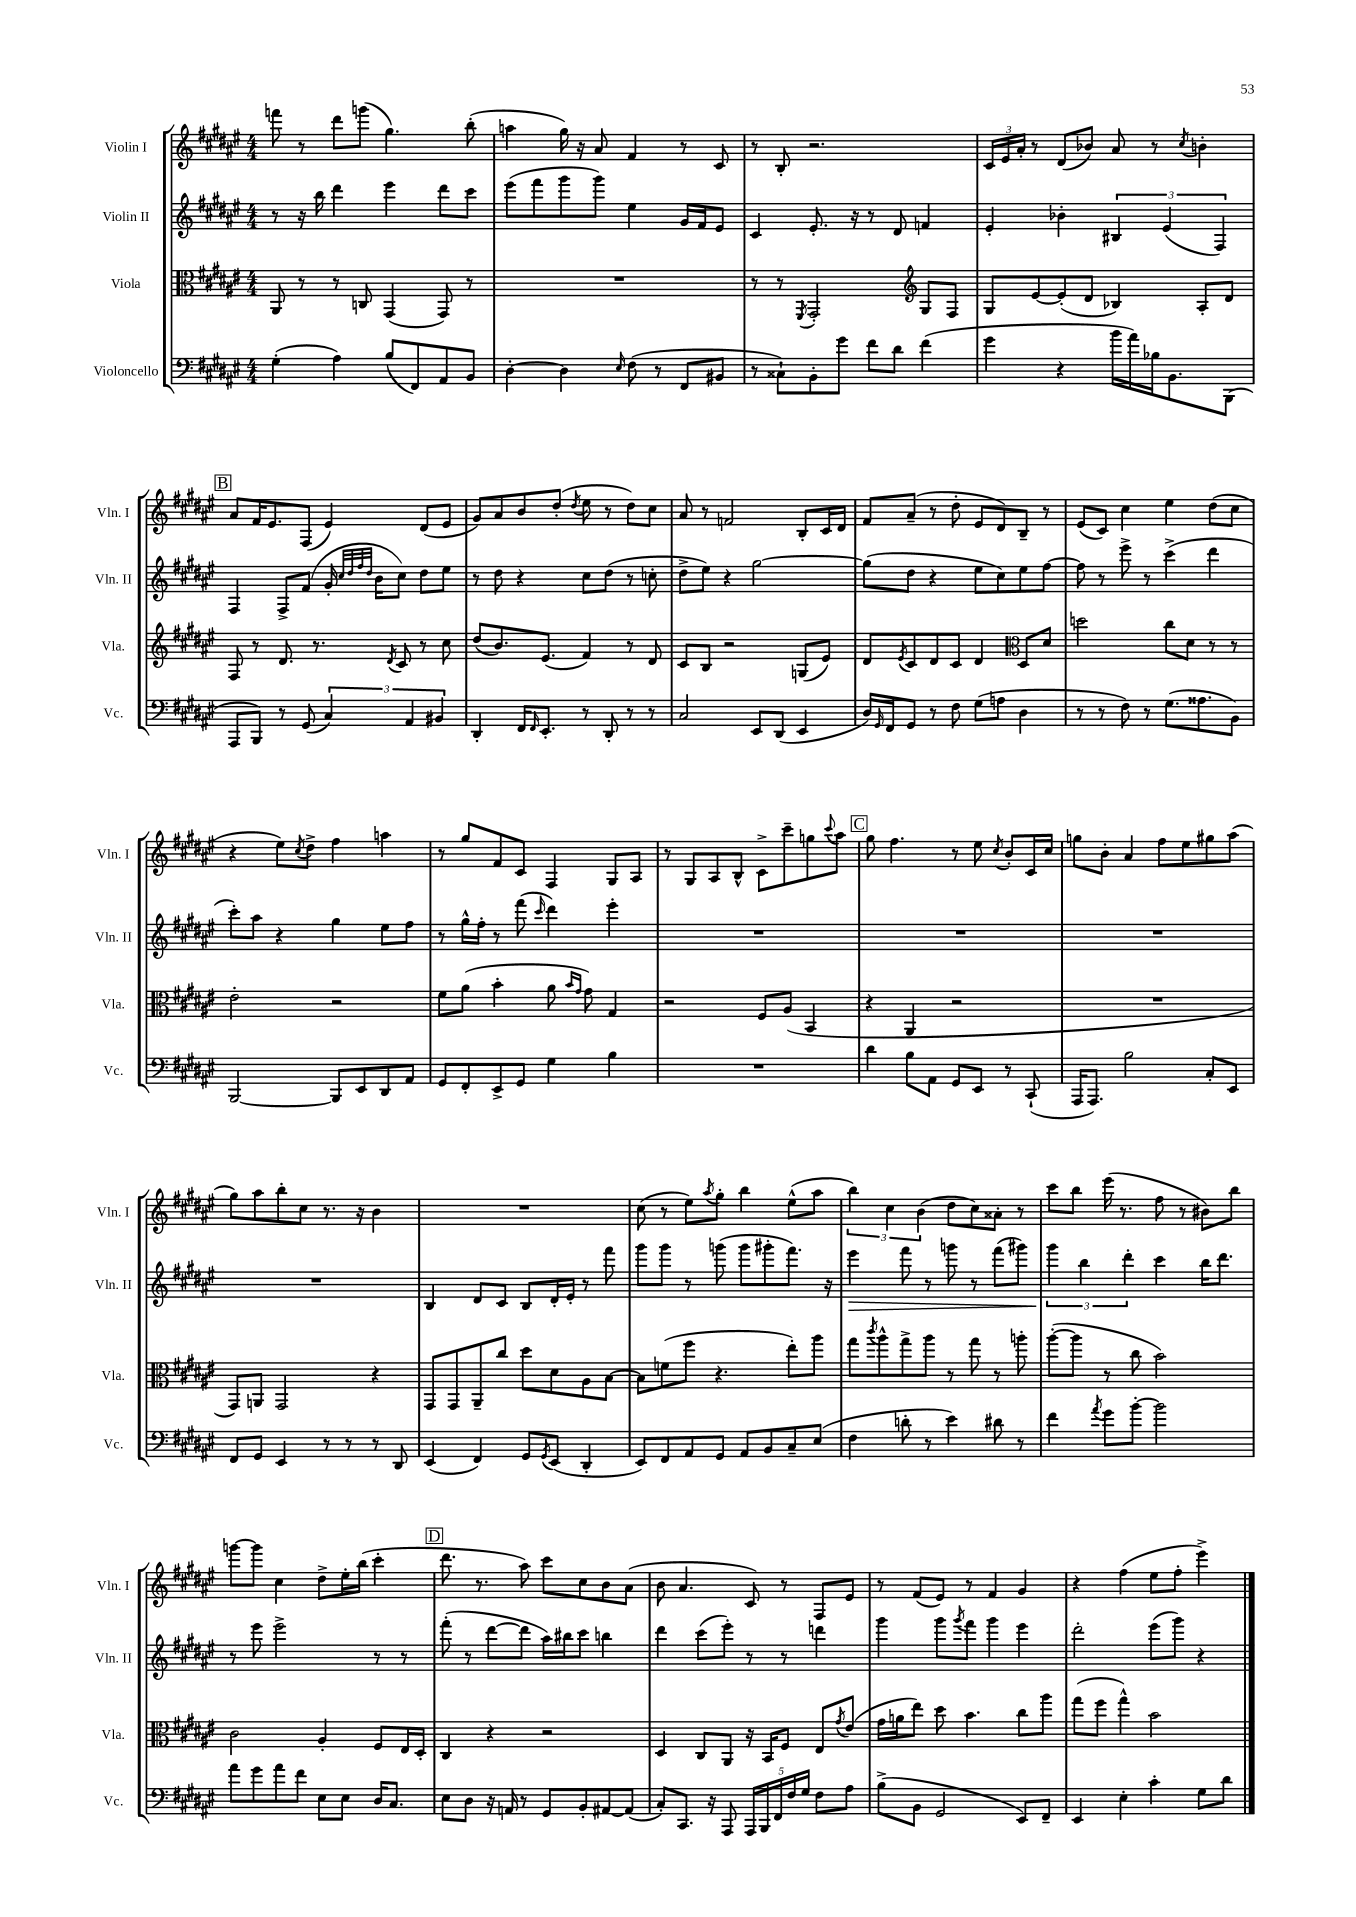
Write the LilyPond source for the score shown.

<<
\new StaffGroup <<
\new Staff = "s0" \with { instrumentName = "Violin I" shortInstrumentName = "Vln. I" } {
    \clef treble \key fis \major \numericTimeSignature \time 4/4
    f'''8 r8 dis'''8 g'''8( gis''4.) b''8-.( |
    a''4 gis''16) r16 ais'8 fis'4 r8 cis'8 |
    r8 b8-. r2. |
    \tuplet 3/2 { cis'16 eis'16 ais'16-. } r8 dis'8( bes'8) ais'8 r8 \acciaccatura { cis''8 } b'4-. |
    \mark \markup { \box "B" } ais'8 fis'16 eis'8. fis8( eis'4) dis'8( eis'8 |
    gis'8) ais'8 b'8 dis''8-.( \acciaccatura { dis''8 } eis''8 r8 dis''8) cis''8 |
    ais'8 r8 f'2 b8-. cis'16 dis'16 |
    fis'8 ais'8--( r8 dis''8-. eis'8 dis'8) b8-- r8 |
    eis'8( cis'8) cis''4 eis''4 dis''8( cis''8 |
    r4 eis''8) \acciaccatura { cis''8 } dis''8-> fis''4 a''4 |
    r8 gis''8 fis'8 cis'8 fis4 gis8 ais8 |
    r8 gis8 ais8 b8-^ cis'8-> cis'''8-- g''8 \appoggiatura { cis'''8 } ais''8 |
    \mark \markup { \box "C" } gis''8 fis''4. r8 eis''8 \acciaccatura { cis''8 } b'8-. cis'16 cis''16 |
    g''8 b'8-. ais'4 fis''8 eis''8 gis''8 ais''8( |
    gis''8) ais''8 b''8-. cis''8 r8. r16 b'4 |
    R1 |
    cis''8( r8 eis''8) \acciaccatura { ais''8 } gis''8-. b''4 eis''8-^( ais''8 |
    \tuplet 3/2 { b''4) cis''4 b'4( } dis''8 cis''8) aisis'8-. r8 |
    cis'''8 b''8 eis'''16( r8. fis''8 r8 bis'8) b''8 |
    g'''8~ g'''8 cis''4 dis''8-> eis''16-. b''16( cis'''4-. |
    \mark \markup { \box "D" } dis'''8. r8. ais''8) cis'''8 cis''8 b'8 ais'8( |
    b'8 ais'4. cis'8) r8 fis8 eis'8 |
    r8 fis'8( eis'8) r8 fis'4 gis'4 |
    r4 fis''4( eis''8 fis''8-. eis'''4->) \bar "|." |
}
\new Staff = "s1" \with { instrumentName = "Violin II" shortInstrumentName = "Vln. II" } {
    \clef treble \key fis \major \numericTimeSignature \time 4/4
    r8 r16 b''16 dis'''4 eis'''4 dis'''8 cis'''8 |
    eis'''8( fis'''8 gis'''8 gis'''8) eis''4 gis'16 fis'16 eis'8 |
    cis'4 eis'8.-. r16 r8 dis'8 f'4 |
    eis'4-. bes'4-. \tuplet 3/2 { bis4 eis'4( fis4) } |
    \mark \markup { \box "B" } fis4 fis8-> fis'8( gis'16-. \grace { cis''32 dis''32 fis''32 dis''32 } b'16 cis''8) dis''8 eis''8 |
    r8 dis''8 r4 cis''8 dis''8( r8 c''8-. |
    dis''8-> eis''8) r4 gis''2~ |
    gis''8( dis''8 r4 eis''8 cis''8) eis''8 fis''8~ |
    fis''8 r8 eis'''8-> r8 cis'''4->( dis'''4 |
    cis'''8-.) ais''8 r4 gis''4 eis''8 fis''8 |
    r8 gis''16-^ fis''16-. r8 fis'''8( \grace { cis'''16 } dis'''4) eis'''4-. |
    R1 |
    \mark \markup { \box "C" } R1 |
    R1 |
    R1 |
    b4 dis'8 cis'8 b8 dis'16-. eis'16-. r8 fis'''8 |
    gis'''8 gis'''8 r8 g'''8( g'''8 gis'''8-. fis'''8.) r16 |
    eis'''4\> fis'''8 r8 g'''8 r8 fis'''8( gis'''8) |
    \tuplet 3/2 { gis'''4\! b''4 dis'''4-. } cis'''4 b''16 dis'''8. |
    r8 eis'''8 eis'''2-> r8 r8 |
    \mark \markup { \box "D" } fis'''8-.( r8 dis'''8~ dis'''8 ais''16) bis''16 cis'''8 b''4 |
    dis'''4 cis'''8( eis'''8-.) r8 r8 d'''4 |
    gis'''4 gis'''8 \acciaccatura { gis'''8 } fis'''8 gis'''4 eis'''4 |
    dis'''2-. eis'''8( gis'''8) r4 \bar "|." |
}
\new Staff = "s2" \with { instrumentName = "Viola" shortInstrumentName = "Vla." } {
    \clef alto \key fis \major \numericTimeSignature \time 4/4
    ais,8 r8 r8 c8 gis,4( gis,8) r8 |
    R1 |
    r8 r8 \acciaccatura { fis,8 } gis,2-. \clef treble gis8 fis8 |
    gis8 eis'8~ eis'8-.( dis'8 bes4) ais8-. dis'8 |
    \mark \markup { \box "B" } fis8 r8 dis'8. r8. \acciaccatura { dis'8 } cis'8 r8 cis''8 |
    dis''8( b'8.) eis'8.( fis'4) r8 dis'8 |
    cis'8 b8 r2 g8( eis'8) |
    dis'8 \acciaccatura { eis'8 } cis'8 dis'8 cis'8 dis'4 \clef alto dis8 dis'8 |
    d''2 cis''8 dis'8 r8 r8 |
    eis'2-. r2 |
    fis'8 ais'8( b'4-. ais'8 \grace { b'16 gis'16 } gis'8) gis4 |
    r2 fis8 ais8( b,4 |
    \mark \markup { \box "C" } r4 ais,4 r2 |
    R1 |
    gis,8) a,8 gis,2 r4 |
    gis,8 gis,8 ais,8-- cis''8 dis''8 dis'8 ais8 b8~ |
    b8 f'8( fis''8 r4. eis''8-.) ais''8 |
    gis''8 \acciaccatura { cis'''8 } ais''8-^ gis''8-> ais''8 r8 gis''8 r8 a''8-. |
    ais''8~-.( ais''8 r8 cis''8 b'2) |
    cis'2 ais4-. fis8 eis16 dis16-. |
    \mark \markup { \box "D" } cis4 r4 r2 |
    dis4 cis8 ais,8 r16 b,16 fis8 eis8 \acciaccatura { gis'8 } eis'8( |
    gis'16 a'16 eis''8) dis''8 b'4. cis''8 ais''8 |
    gis''8( fis''8 gis''4-^) b'2 \bar "|." |
}
\new Staff = "s3" \with { instrumentName = "Violoncello" shortInstrumentName = "Vc." } {
    \clef bass \key fis \major \numericTimeSignature \time 4/4
    gis4-.( ais4) b8( fis,8) ais,8 b,8 |
    dis4~-. dis4 \grace { eis16 } fis8( r8 fis,8 bis,8 |
    r8 cisis8-!) b,8-. gis'8 fis'8 dis'8 fis'4( |
    gis'4 r4 b'16 ais'16) bes16 b,8. b,,8( |
    \mark \markup { \box "B" } ais,,8 b,,8) r8 gis,8( \tuplet 3/2 { cis4) ais,4 bis,4 } |
    dis,4-. fis,16 \grace { fis,16 } eis,8.-. r8 dis,8-. r8 r8 |
    cis2 eis,8 dis,8( eis,4 |
    dis16) \grace { gis,16 } fis,16 gis,8 r8 fis8 gis8( a8 dis4 |
    r8 r8 fis8) r8 gis8.( aisis8. b,8) |
    b,,2~ b,,8 eis,8 dis,8 ais,8 |
    gis,8 fis,8-. eis,8-> gis,8 gis4 b4 |
    R1 |
    \mark \markup { \box "C" } dis'4 b8 ais,8 gis,8 eis,8 r8 cis,8-!( |
    ais,,16 ais,,8.) b2 cis8-. eis,8 |
    fis,8 gis,8 eis,4 r8 r8 r8 dis,8 |
    eis,4( fis,4) gis,8 \acciaccatura { gis,8 } eis,8( dis,4-. |
    eis,8) fis,8 ais,8 gis,8 ais,8 b,8 cis8-- eis8( |
    fis4 d'8-. r8 eis'4) dis'8 r8 |
    fis'4 \acciaccatura { ais'8 } gis'8 b'8~-. b'2 |
    ais'8 gis'8 ais'8 fis'8 eis8 eis8 dis16 cis8. |
    \mark \markup { \box "D" } eis8 dis8 r16 a,16 r8 gis,8 b,8-. ais,8~ ais,8( |
    cis8-.) cis,8. r16 ais,,8 \tuplet 5/4 { ais,,16 b,,16 fis,16 fis16 gis16 } fis8 ais8 |
    b8->( b,8 gis,2 eis,8) fis,8-- |
    eis,4 eis4-. cis'4-. gis8 dis'8 \bar "|." |
}
>>
>>
\layout { \context { \Score \remove "Bar_number_engraver" } }
